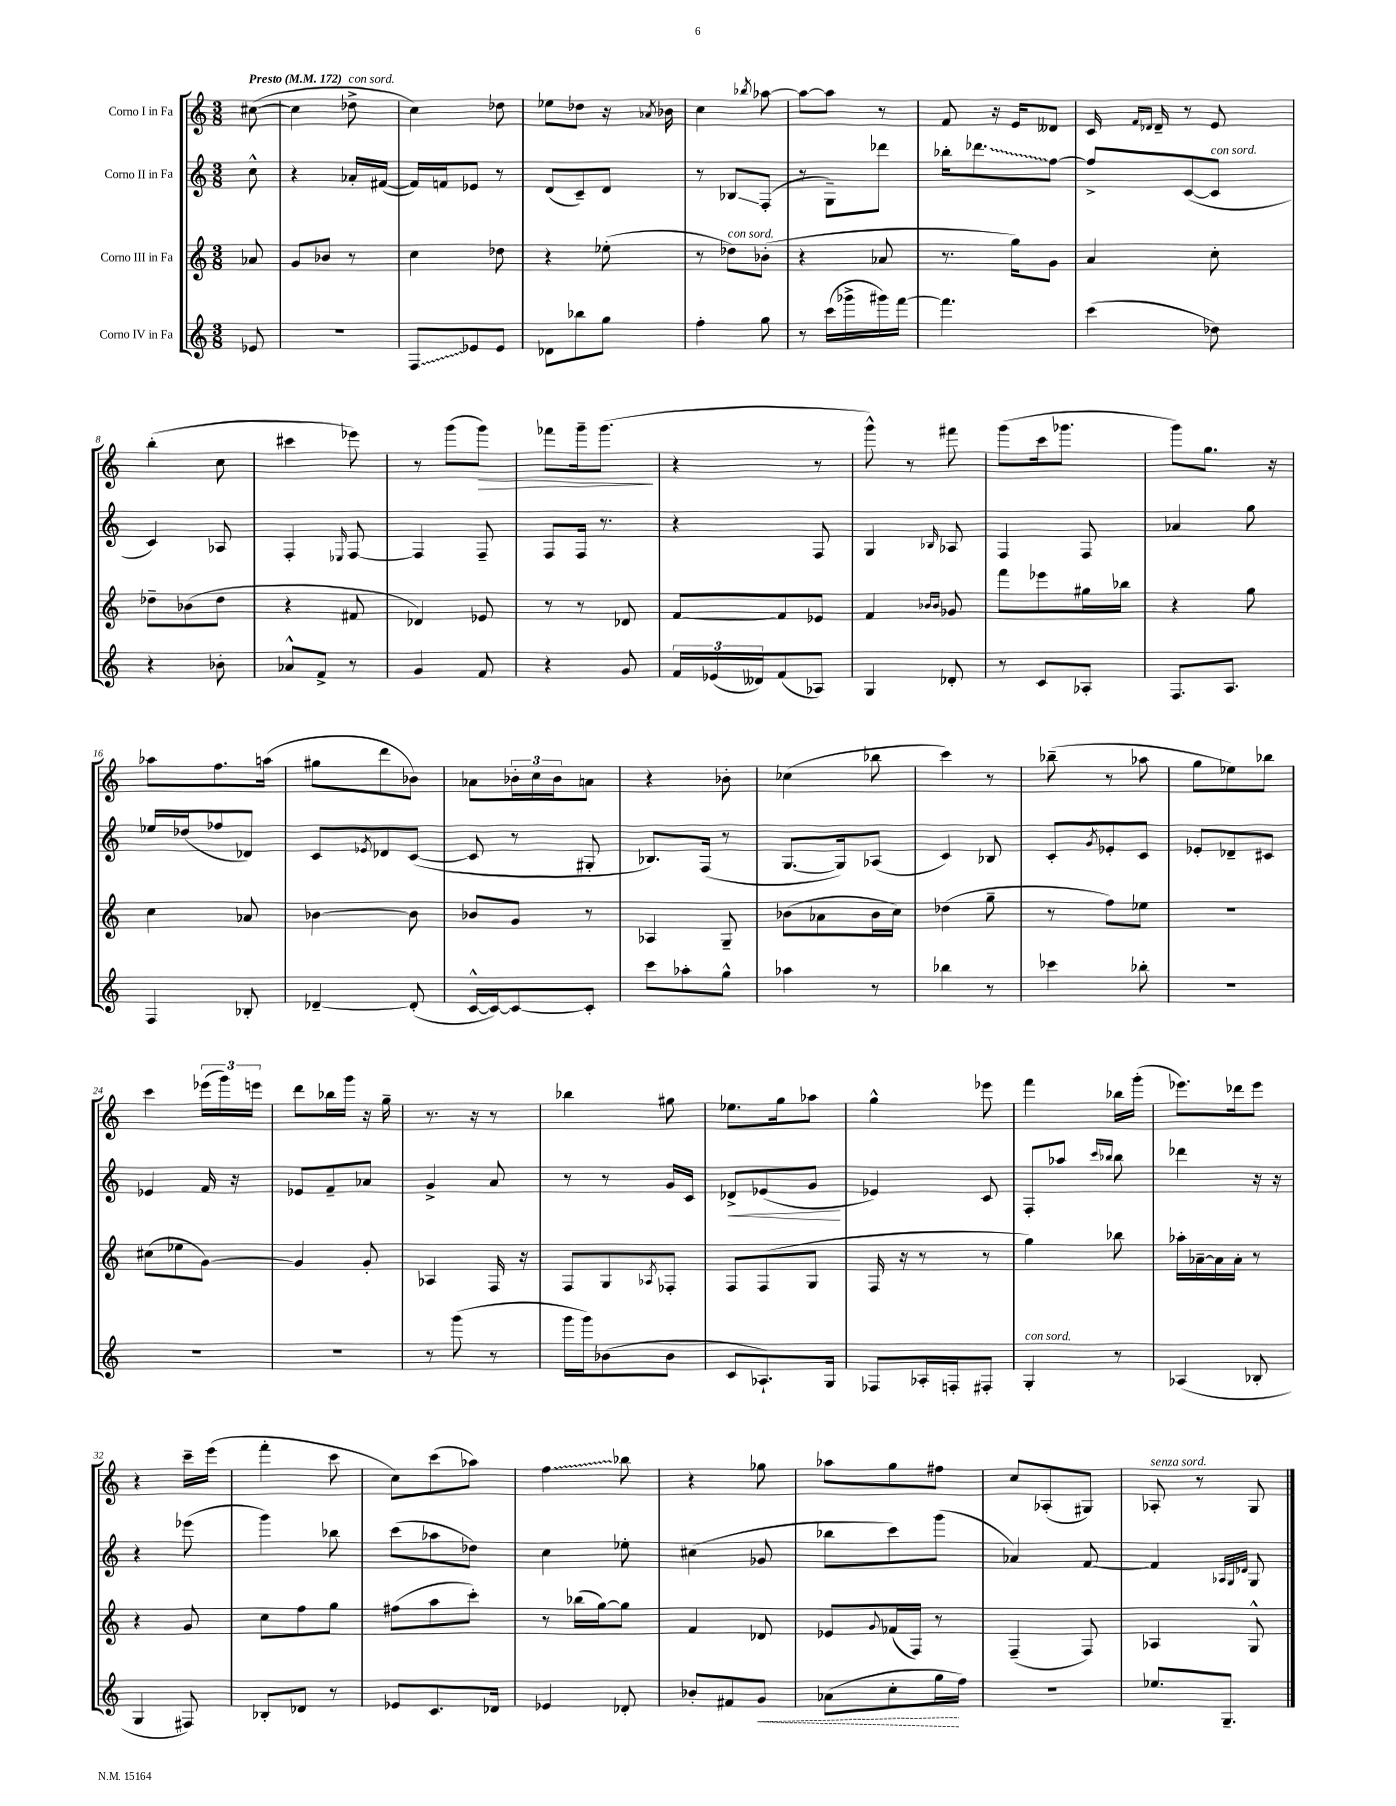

**kern	**kern	**kern	**kern
*staff4	*staff3	*staff2	*staff1
*clefG2	*clefG2	*clefG2	*clefG2
*k[]	*k[]	*k[]	*k[]
*M3/8	*M3/8	*M3/8	*M3/8
*MM172	*MM172	*MM172	*MM172
8e-	8a-	8cc^^	([8cc#
=	=	=	=
4.r	8g	4r	4cc#]
.	8b-	.	.
.	8r	16a-'	8dd-^
.	.	([16f#	.
=	=	=	=
8F	4cc	16f#])	4cc)
.	.	16f	.
8e-	.	8e-	.
8e-	8dd-	8r	8dd-
=	=	=	=
8d-	4r	(8d	8ee-
8bb-	.	8c~)	8dd-
8gg	(8ee-'	8d	16r
.	.	.	8qa-
.	.	.	16b-
=	=	=	=
4ff'	8r	8r	4cc
.	8dd-)	8B-	.
.	.	.	8qbb-
8gg	(8b-'	(8F'	[8aa-
=	=	=	=
8r	4r	8r	8aa-_
(16ccc	.	8G~)	8aa-]
16ggg-^	.	.	.
16ggg#)	8a-	8ddd-	8r
[16fff	.	.	.
=	=	=	=
4.fff]	8.r	16bb-'	8f
.	.	8.ddd-	.
.	.	.	16r
.	16gg)	.	16e
.	8g	[8ff	8d--
=	=	=	=
(4ccc	4a	8ff^]	16c
.	.	.	16qqf
.	.	.	16qqd-
.	.	.	16d-~
.	.	([8c	8r
8dd-)	8cc'	8c]	8e
=	=	=	=
4r	8dd-~	4c)	(4bb'
.	(8b-	.	.
8b-'	8dd-	8A-	8cc
=	=	=	=
8a-^^	4r	4F'	4ccc#
8f^	.	.	.
.	.	16qqE-	.
8r	8f#	[8F	8eee-)
=	=	=	=
4g	4d-)	4F]	8r
.	.	.	(8ggg
8f	8e-	8F~	8ggg)
=	=	=	=
4r	8r	8F	8fff-
.	8r	16F	16ggg~
.	.	8.r	(8.ggg
8g	8d-	.	.
=	=	=	=
24f	[8f	4r	4r
(24e-	.	.	.
24d--)	.	.	.
(8f	8f]	.	.
8A-)	8e-	8F	8r
=	=	=	=
4G	4f	4G	8ggg^^)
.	.	.	8r
.	16qqb-	.	.
.	16qqb-	16qqB-	.
8d-'	8g-	8A-	8fff#
=	=	=	=
8r	8fff	4F	(8ggg
8c	8eee-	.	16ccc
.	.	.	8.ggg-
8A-'	16gg#	8F	.
.	16bb-	.	.
=	=	=	=
8.F	4r	4a-	8ggg)
.	.	.	8.gg
8.A	.	.	.
.	8gg	8gg	.
.	.	.	16r
=	=	=	=
4F	4cc	16ee-	8aa-
.	.	(16dd-	.
.	.	8ff-	8.ff
8B-'	8a-	8d-)	.
.	.	.	(16aa
=	=	=	=
[4d-~	[4b-	8c	8gg#
.	.	8qe-	.
.	.	8d-	8ddd
(8d-']	8b-]	([8c	8b-)
=	=	=	=
[16c^^	8b-	8c]	8a-
16c_)	.	.	.
8c_	8g	8r	24b-'
.	.	.	24cc
.	.	.	24b-
8c']	8r	8G#'	8a
=	=	=	=
8ccc	4A-	8.B-)	4r
8aa-'	.	.	.
.	.	(16F	.
8gg^^	8G~	8r	8b-'
=	=	=	=
4aa-	(8b-	[8.G	(4cc-
.	8a-	.	.
.	.	16G])	.
8r	16b-	(8A-	8bb-
.	16cc)	.	.
=	=	=	=
4bb-	(4dd-	4c)	4ccc)
8r	8gg~	8B-	8r
=	=	=	=
4ccc-	8r	8c'	(8bb-~
.	.	8qg	.
.	8ff)	8e-'	8r
8bb-'	8ee-	8c	8aa-
=	=	=	=
4.r	4.r	8e-'	8gg
.	.	8d-~	8ee-)
.	.	8c#	8bb-
=	=	=	=
4.r	(8cc#	4e-	4ccc
.	8ee-	.	.
.	[8g)	16f	(24eee-
.	.	.	24ggg)
.	.	16r	.
.	.	.	24eee
=	=	=	=
4.r	4g]	8e-	8ddd
.	.	8f~	16bb-
.	.	.	16ggg
.	8g'	8a-	16r
.	.	.	16gg~
=	=	=	=
8r	4A-	4g^	8.r
(8ggg	.	.	.
.	.	.	16r
8r	16F	8a	8r
.	16r	.	.
=	=	=	=
16ggg	8F	8r	4bb-
16ggg)	.	.	.
(8b-	8G	8r	.
.	8qA-	.	.
8b-	8F-'	16g	8gg#
.	.	16c	.
=	=	=	=
8c	8F	8d-^	8.ee-
8.A-`)	(8F	(8e-	.
.	.	.	16gg
.	8G	8g	8aa-
16G	.	.	.
=	=	=	=
8F-	16F	4e-)	4gg^^
.	16r	.	.
16A-'	8r	.	.
16F'	.	.	.
8F#'	8r	8c	8eee-
=	=	=	=
4G'	4gg)	8F'	4fff
.	.	8aa-	.
.	.	16qqccc	.
.	.	16qqbb-	.
8r	8bb-	8bb-	16bb-
.	.	.	(16ggg'
=	=	=	=
(4A-	16aa-'	4ddd-	8.eee-)
.	[16a-~	.	.
.	16a-]	.	.
.	16a-'	.	16ddd-
8B-'	8r	16r	8eee-
.	.	16r	.
=	=	=	=
4G	4r	4r	4r
8F#)	8g	(8eee-	16ccc~
.	.	.	(16eee
=	=	=	=
8B-'	8cc	4ggg)	4fff'
8d-	8ff	.	.
8r	8gg	8bb-	8ccc
=	=	=	=
8e-	(8ff#	(8ccc	8cc)
8.c	8aa	8aa-	(8ccc
.	8ccc')	8dd-)	8aa-)
16d-	.	.	.
=	=	=	=
4e-	8r	4cc	4ff
.	(16bb-	.	.
.	[16gg)	.	.
8d-'	8gg]	8ee-'	8bb-
=	=	=	=
8b-'	4f	(4cc#	4r
8f#	.	.	.
8g	8d-	8g-	8gg-
=	=	=	=
(8a-	8e-	8bb-	8aa-
.	8qqg	.	.
8cc'	(16f-	8ccc)	8gg
.	16F)	.	.
16gg	8r	(8ggg	8ff#
16ff)	.	.	.
=	=	=	=
4.r	(4F~	4a-)	8cc
.	.	.	(8A-'
.	8F)	[8f	8G#)
=	=	=	=
8.ee-	4A-	4f]	8A-'
.	.	.	8r
8.G~	.	.	.
.	.	32qqA-	.
.	.	32qqG	.
.	.	32qqd-	.
.	8G^^	8G	8G
==	==	==	==
*-	*-	*-	*-
